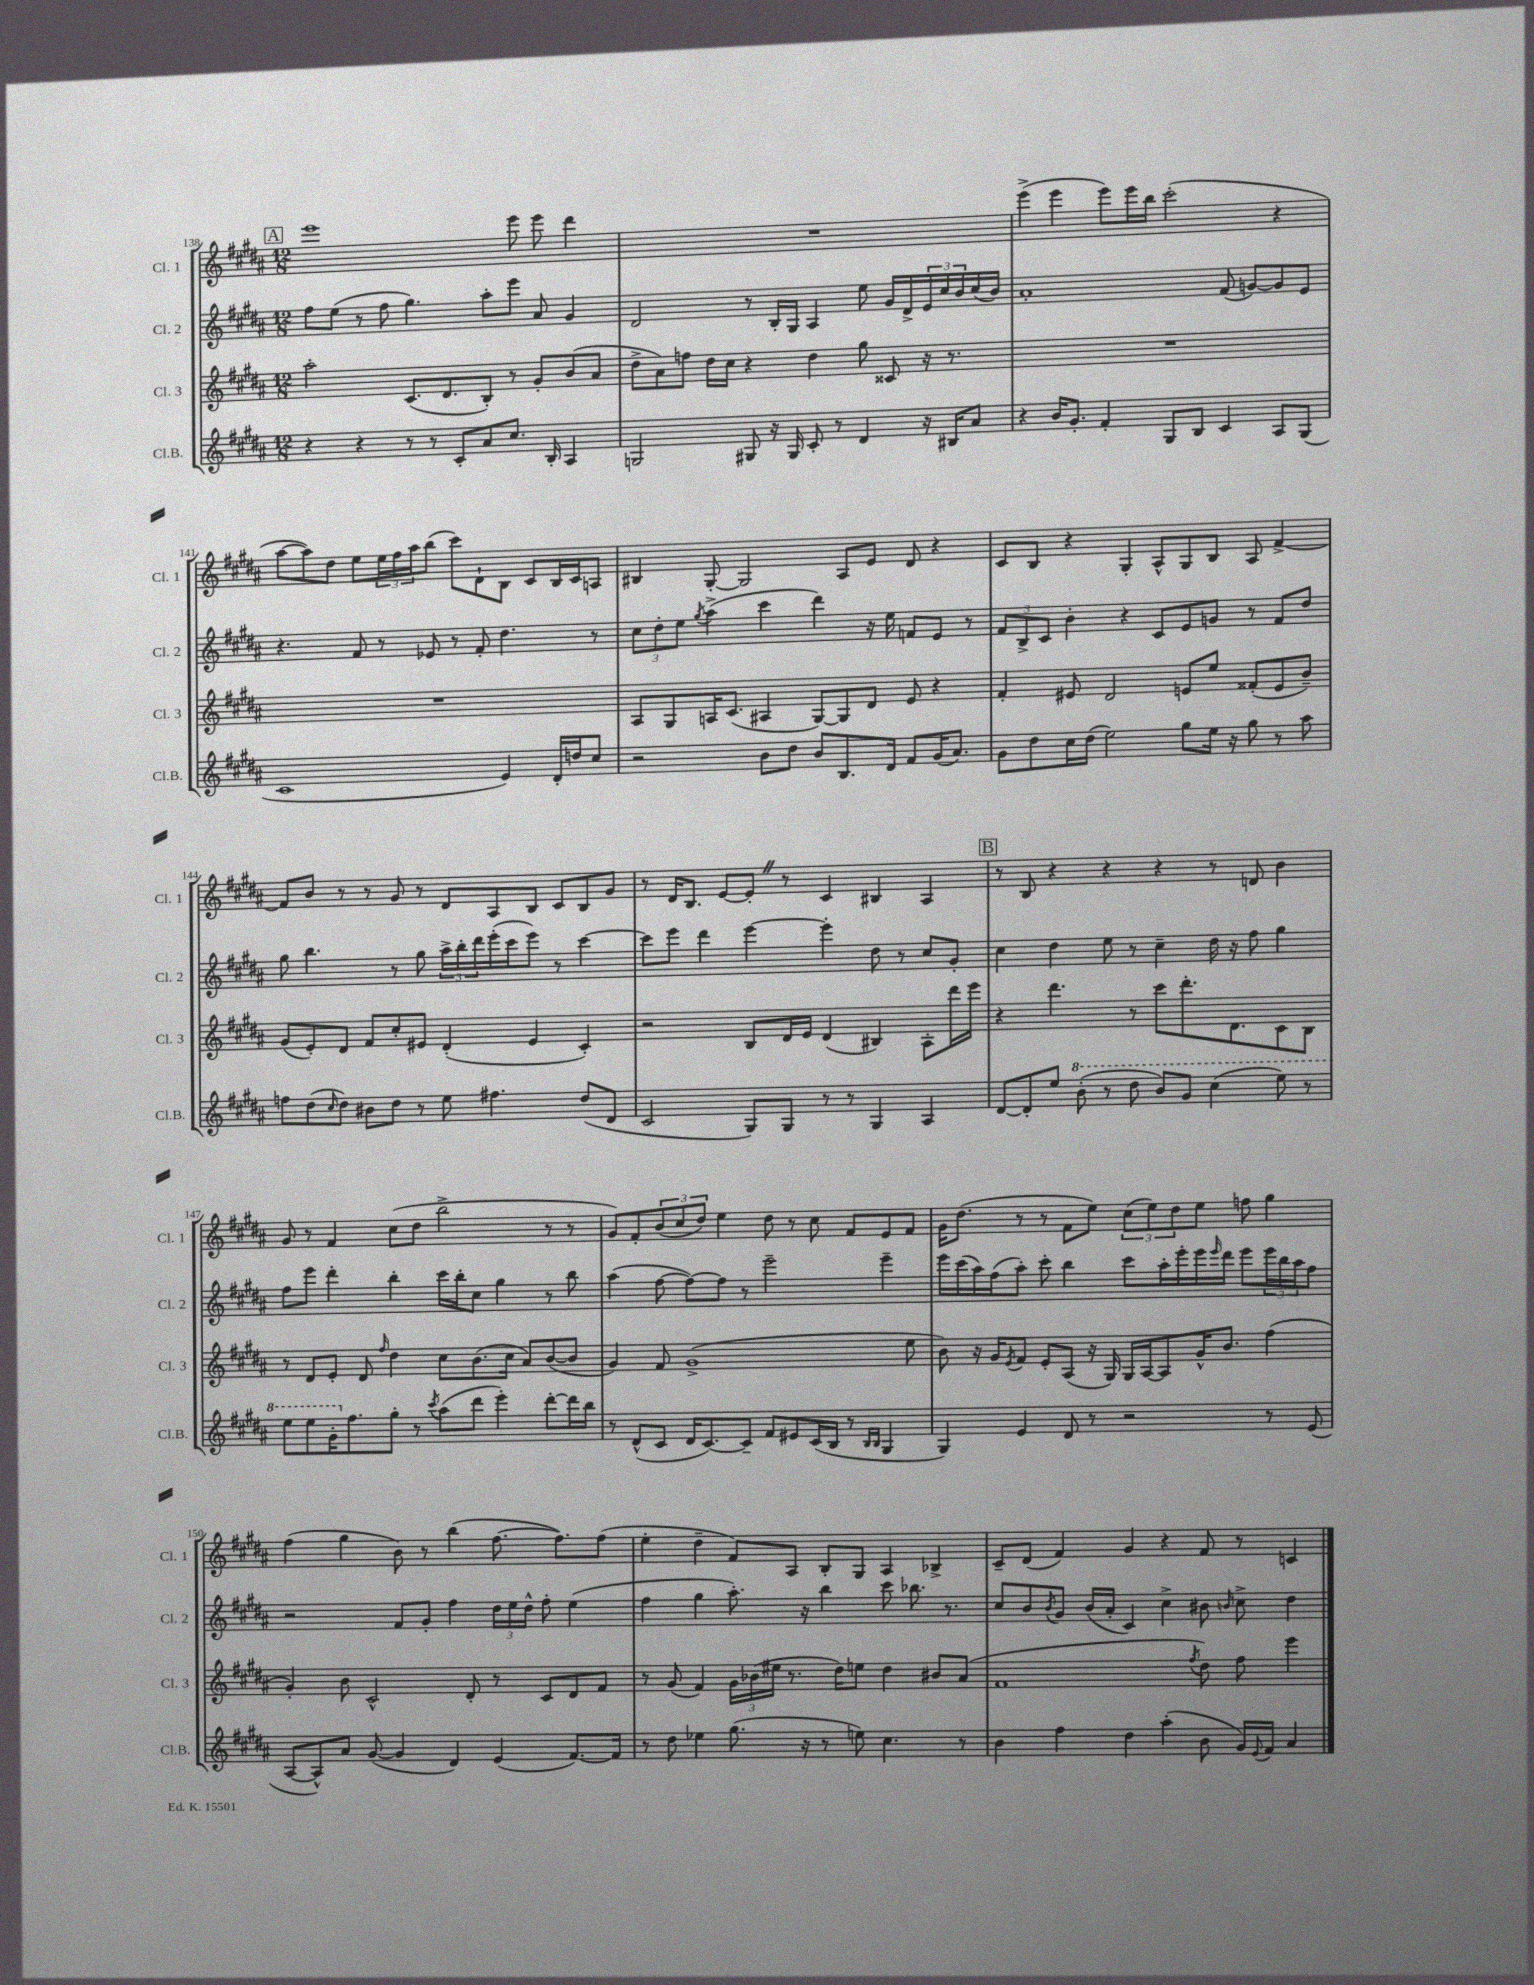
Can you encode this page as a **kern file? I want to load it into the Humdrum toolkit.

**kern	**kern	**kern	**kern
*part4	*part3	*part2	*part1
*staff4	*staff3	*staff2	*staff1
*I"Cl.B.	*I"Cl. 3	*I"Cl. 2	*I"Cl. 1
*I'Cl.B.	*I'Cl. 3	*I'Cl. 2	*I'Cl. 1
*clefG2	*clefG2	*clefG2	*clefG2
*k[f#c#g#d#a#]	*k[f#c#g#d#a#]	*k[f#c#g#d#a#]	*k[f#c#g#d#a#]
*M12/8	*M12/8	*M12/8	*M12/8
!!LO:REH:place=s1:t=A
=138	=138	=138	=138
4r	2aa#'\	8ff#\L	1eee
.	.	(8ee\J	.
4r	.	8r	.
.	.	8ff#\	.
8r	(8.c#/L	4.gg#\)	.
8r	.	.	.
.	8.d#/	.	.
8c#'/L	.	.	.
8a#/	8B'/J)	8aa#'\L	.
8.cc#/J	8r	8eee\J	8eee\
.	8g#'/L	8a#/	8eee\
16B'/	.	.	.
4A#/	(8b/	4g#/	4ddd#\
.	8a#/J	.	.
=139	=139	=139	=139
2Gn/	8dd#^\L	2d#/	1.r
.	8a#\)	.	.
.	8ffn\J	.	.
.	16dd#\LL	.	.
.	16cc#\JJ	.	.
8G#X/	4r	8r	.
16r	.	16B'/LL	.
16G#/	.	16G#/JJ	.
8c#'/	4dd#\	4A#/	.
8r	.	.	.
4d#/	8gg#\	8ee\	.
.	8c##X/	16g#/LL	.
.	.	16d#^/	.
16r	16r	24e/	.
.	.	24cc#/	.
16B#X/KL	8.r	.	.
.	.	24b/	.
8a#/J	.	(16cc#/	.
.	.	16b/JJ)	.
=140	=140	=140	=140
4r	1.r	1a#'	(4eee^\
16b/KL	.	.	4eee\
8.g#'/J	.	.	.
4f#'/	.	.	8eee\L)
.	.	.	16eee\L
.	.	.	16bb\JJ
8G#/L	.	.	(2ccc#'\
8B/J	.	.	.
4c#/	.	(8f#/	.
.	.	[8gn/L)	.
8A#/L	.	8g/]	4r
(8G#/J	.	8e/J	.
!!LO:LB:g=z
=141	=141	=141	=141
1c#	1.r	4.r	[8aa#\L
.	.	.	8aa#\])
.	.	.	8dd#\J
.	.	8f#/	8ee\L
.	.	8r	24ee\L
.	.	.	24ff#\
.	.	.	24aa#\J
.	.	8e-X/	(8bb\J
.	.	8r	8ccc#\L)
.	.	8f#'/	8d#`\
4e/)	.	4.dd#\	8B\J
.	.	.	8c#/L
16d#'/LL	.	.	16B/L
16ddn/J	.	.	16c#/J
8cc#/J	.	8r	8An/J
=142	=142	=142	=142
2r	8A#/L	12cc#\L	4B#X/
.	.	12dd#'\	.
.	8G#/	.	.
.	.	12ee\J	.
.	.	8qgg#/	.
.	16An/K	(4aa#^\	[8G#'/
.	(8.c#/J	.	.
.	.	.	2G#/]
8b\L	4A#X/	4ccc#\	.
8dd#\J	.	.	.
8b/L	[8G#/L)	4ddd#\)	.
8.B/	8G#/]	.	8A#/L
.	8d#/J	16r	8e/J
16d#/Jk	.	16ee\	.
8f#/L	8e/	8fn/L	8d#/
(16g#/K	4r	8e/J	4r
8.a#/J)	.	.	.
.	.	8r	.
=143	=143	=143	=143
8g#\L	4f#'/	12f#/L	8c#/L
.	.	12B^/	.
8dd#\	.	.	8B/J
.	.	12c#/J	.
16cc#\L	8e#X/	4b'\	4r
(16dd#\JJ	.	.	.
2ee\)	2d#/	.	.
.	.	4r	4G#'/
.	.	8c#/L	8A#^^/L
8gg#\L	8en/L	8e/	8G#/
16ee\Jk	8ee/J	8gn/J	8B/J
16r	.	.	.
8gg#\	(8f##X'/L	8r	8A#/
8r	8e/	8f#/L	[4f#^/
8aa#\	8b~/J)	8dd#/J	.
!!LO:LB:g=z
=144	=144	=144	=144
8ffn\L	(8g#/L	8gg#\	8f#/L]
(8dd#\	8e'/)	4.bb\	8b/J
16qqcc#/	.	.	.
8dd#\J)	8d#/J	.	8r
8b#X\L	8f#/L	.	8r
8dd#\J	8cc#'/	8r	8g#/
8r	8e#X/J	8gg#\	8r
8ee\	(4d#'/	24aa#^\LL	8d#/L
.	.	24bb'\	.
.	.	24ddd#\	.
4.ff#X\	.	(16eee'\	8A#/
.	.	16ccc#\J	.
.	4e#/	8eee\J)	8B/J
.	.	8r	8c#/L
(8dd#/L	4c#'/)	[4ccc#\	8B/
8d#/J	.	.	8g#/J
=145	=145	=145	=145
2c#/	2r	8ccc#\L]	8r
.	.	8eee\J	16d#/KL
.	.	.	8.B/J
.	.	4ddd#\	.
.	.	.	[8e/L
8G#/L)	8B/L	[4eee\	8e'Z/J]
8G#/J	16d#/L	.	8r
.	16e/JJ	.	.
8r	(4d#/	4eee'\]	4c#/
8r	.	.	.
4G#/	4B#X/)	8dd#\	4B#X/
.	.	8r	.
4A#/	8A#'\L	8cc#/L	4A#/
.	16ddd#\L	8g#'/J	.
.	16eee\JJ	.	.
!!LO:REH:place=s1:t=B
=146	=146	=146	=146
[8d#/L	4r	4cc#\	8r
8d#'/]	.	.	8B/
8ee/J	4.ddd#\	4dd#\	4r
*8va	*	*	*
(8bb'\	.	.	.
8r	.	8ee\	4r
8ddd#\	8r	8r	.
8bb/L)	8ccc#\L	4cc#~\	4r
8gg#/J	8.ddd#'\	.	.
(4ccc#\	.	16dd#\	8r
.	8.d#\	16r	.
.	.	8ff#\	8dn/
8eee\)	8c#\	4gg#\	4b\
8r	8B\J	.	.
!!LO:LB:g=z
=147	=147	=147	=147
8eee\L	8r	8ff#\L	8g#/
8eee\	8d#/L	8eee\J	8r
16gg#'\K	8e'/J	4ddd#'\	4f#/
*X8va	*	*	*
8.ff#\	.	.	.
.	8d#/	.	.
.	16qqff#/	.	.
8gg#'\J	4dd#\	4bb'\	(8cc#\L
8r	.	.	8dd#\J
8qccc#/	.	.	.
(8aa#\L	8cc#\L	16ccc#\LL	2bb^\
.	.	16bb'\J	.
8ddd#\J	(8.b\	8cc#\J	.
4eee'\)	.	4gg#\	.
.	16cc#\Jk	.	.
.	8a#/L)	.	.
[8ddd#'\L	([8b/	8r	8r
16ddd#\L]	8b/J]	8bb\	8r
16bb\JJ	.	.	.
=148	=148	=148	=148
8r	4g#/)	(4aa#\	8g#/L)
(8d#^^/L	.	.	8f#'/
8c#/J	8f#/	[8ff#\	(12b/
.	.	.	12cc#/
16d#/KL	(1g#^	8ff#\L_)	.
.	.	.	12dd#/J)
[8.c#/)	.	.	.
.	.	8ff#\J]	4ee\
8c#~/J]	.	8r	.
8f#/L	.	2eee~\	8dd#\
8e#X/	.	.	8r
(16c#/L	.	.	8cc#\
16B/JJ	.	.	.
8r	.	.	8f#/L
16qqB/LL	.	.	.
16qqB/JJ	.	.	.
4G#/	.	4eee~\	8e/
.	8ee\	.	8f#/J
=149	=149	=149	=149
4G#/)	8b\)	16eee\LL	16g#\KL
.	.	(16ccc#\	(8.dd#\J
.	16r	16aa#\)	.
.	16g#/KL	(16ff#\J	.
.	8qe/	.	.
4e/	8f#/J	8aa#'\J)	8r
.	8e'/L	8ccc#'\	8r
8d#/	(8A#/J	4bb\	8f#\L
8r	16r	.	8ee\J)
.	16G#/)	.	.
2r	16G#/LL	8ccc#\L	(12cc#\L
.	[16A#/J	.	.
.	.	.	12ee\)
.	8A#/]	16aa#'\L	.
.	.	.	12dd#\
.	.	16eee'\	.
.	16g#^^/K	16eee\	8ee\J
.	.	16qqeee/	.
.	8.b/J	16ddd#\JJ	.
.	.	8eee\L	8ffn\
8r	(4ff#\	24eee\L	4gg#\
.	.	24bb\	.
.	.	24aa#\J	.
(8e/	.	8ff#\J	.
!!LO:LB:g=z
=150	=150	=150	=150
[8A#/L	4g#'/)	2r	(4ff#\
8A#^^/])	.	.	.
8a#/J	8b\	.	4gg#\
([8g#/	2c#^^/	.	.
4g#/]	.	8f#/L	8b\)
.	.	8g#'/J	8r
4d#/)	.	4ff#\	(4bb\
.	8d#'/	.	.
(4e/	8r	24dd#\LL	[8.ff#\
.	.	24ee\	.
.	.	24dd#^^\JJ	.
.	8c#/L	8ff#'\	.
.	.	.	8.ff#\L])
[8.f#/L)	8d#/	(4ee\	.
.	8f#/J	.	(8ff#\J
16f#/Jk]	.	.	.
=151	=151	=151	=151
8r	8r	4ff#\	4ee'\
8dd#\	(8g#/	.	.
4ee-X\	4f#/)	4gg#\	4dd#~\
(8.gg#\	24g#\LL	8.aa#'\)	8f#/L)
.	(24b-X\	.	.
.	24ee#X\JJ	.	.
.	8.r	.	8A#/J
16r	.	16r	.
8r	.	4bb\	8B'/L
.	16dd#\KL)	.	.
8een\)	8een\J	.	8G#/J
4.cc#\	4dd#\	8ccc#\	4A#/
.	.	8.bb-X\	.
.	8b#X/L	.	4B-X^/
.	.	8.r	.
8r	(8a#/J	.	.
=152	=152	=152	=152
4b\	1f#	8cc#/L	8c#~/L
.	.	8b/	(8d#/J
.	.	8qb/	.
4ff#\	.	8g#/J	4f#/)
.	.	(16b/LL	.
.	.	16a#'/JJ	.
4dd#\	.	4c#/)	4g#/
(4aa#'\	.	4cc#^\	4r
.	8qff#/	.	.
8b\	8dd#\)	8b#X\	8f#/
.	.	16qqbn/	.
16g#/LL)	8ff#\	8cc#^\	8r
8qqe/	.	.	.
16f#/JJ	.	.	.
4a#/	4eee\	4dd#\	4cn/
==	==	==	==
*-	*-	*-	*-
